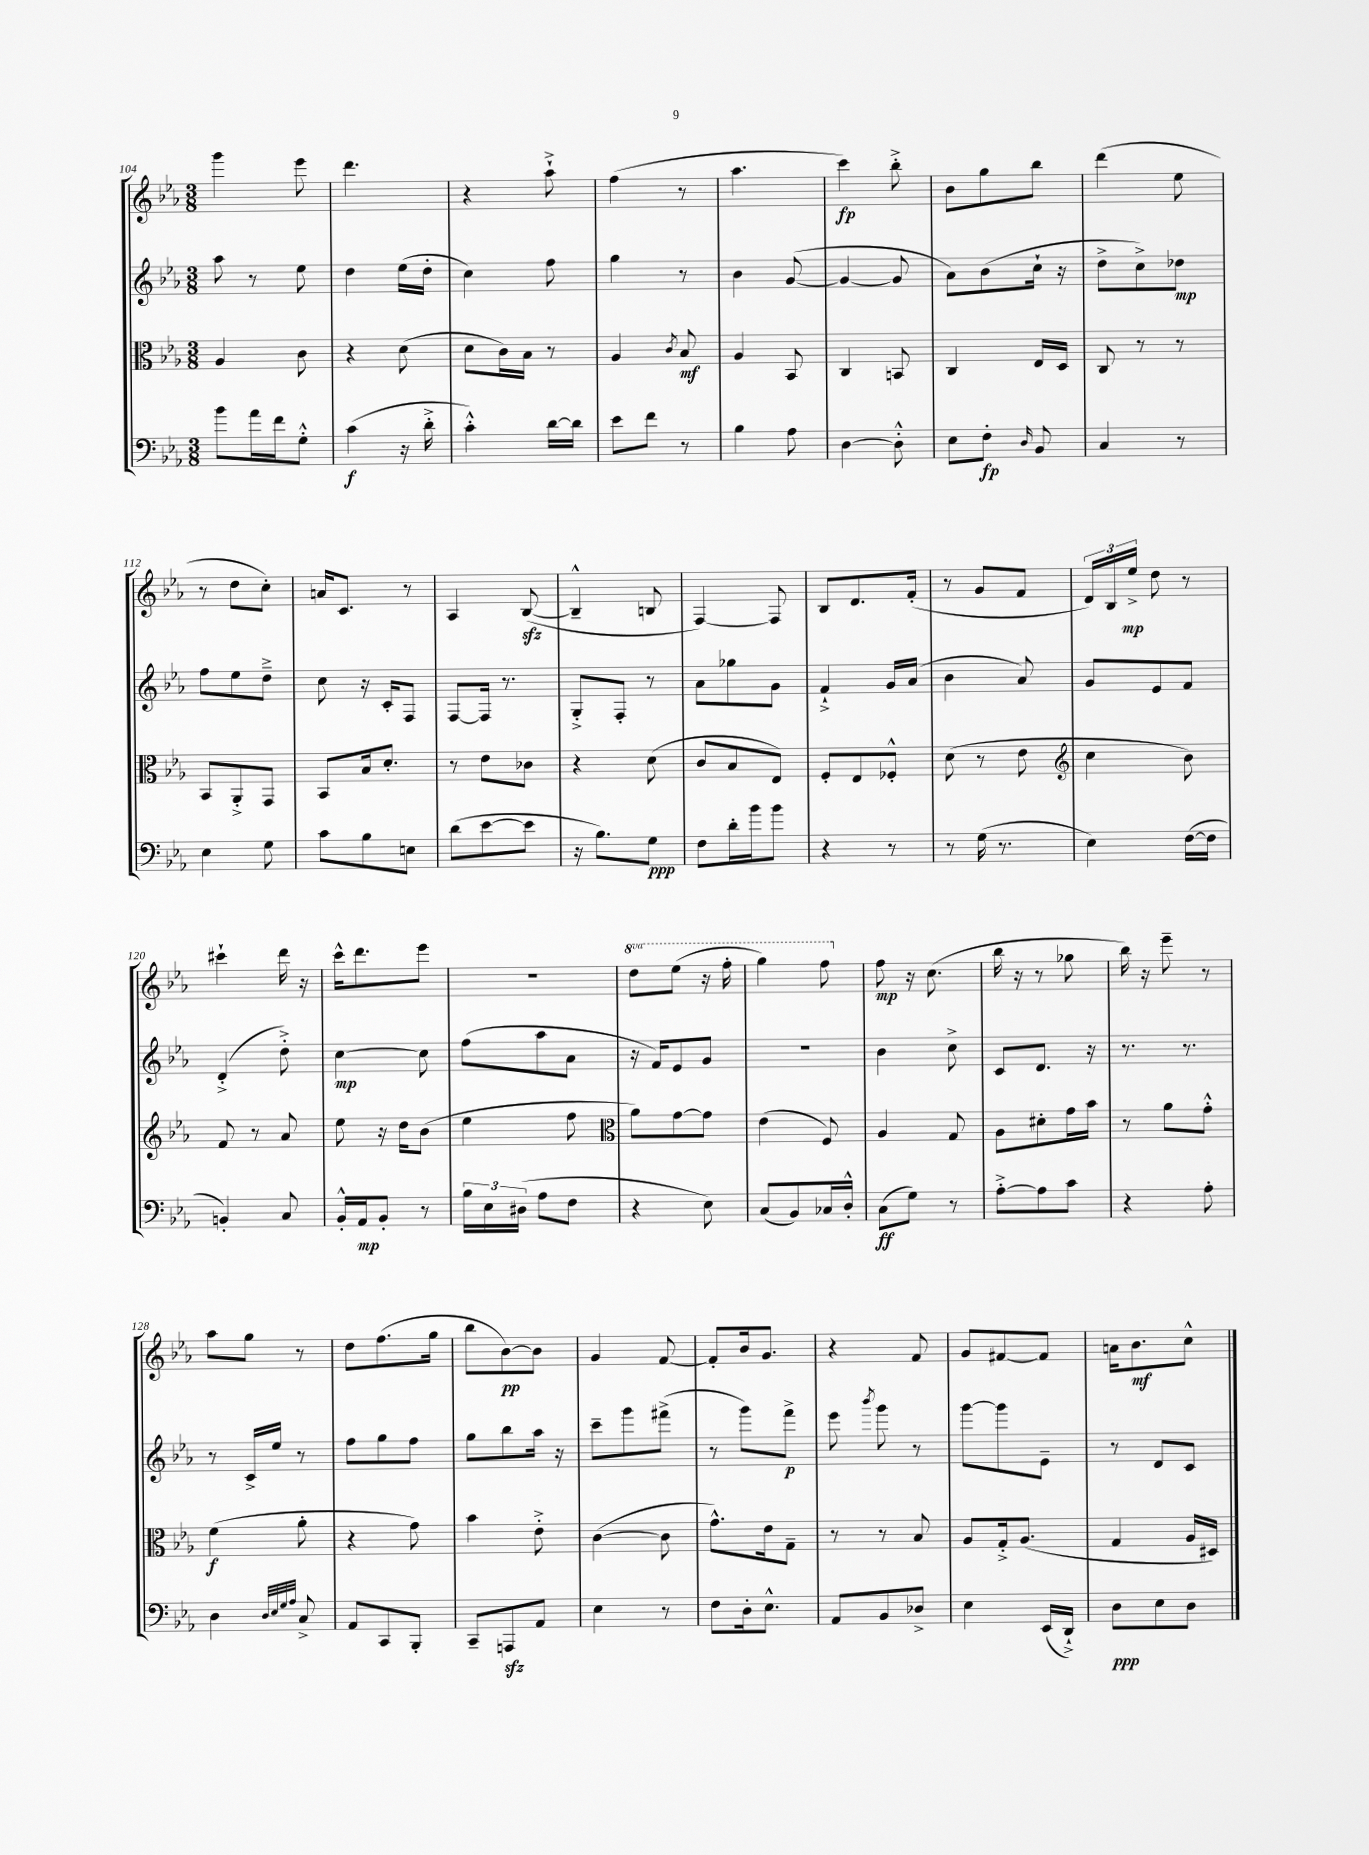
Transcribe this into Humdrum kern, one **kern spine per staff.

**kern	**dynam	**kern	**dynam	**kern	**dynam	**kern	**dynam
*part4	*part4	*part3	*part3	*part2	*part2	*part1	*part1
*staff4	*staff4	*staff3	*staff3	*staff2	*staff2	*staff1	*staff1
*clefF4	*	*clefC3	*	*clefG2	*	*clefG2	*
*k[b-e-a-]	*	*k[b-e-a-]	*	*k[b-e-a-]	*	*k[b-e-a-]	*
*M3/8	*	*M3/8	*	*M3/8	*	*M3/8	*
=104	=104	=104	=104	=104	=104	=104	=104
8b-\L	.	4A-/	.	8aa-\	.	4ggg\	.
16a-\L	.	.	.	8r	.	.	.
16f\J	.	.	.	.	.	.	.
8G'^^\J	.	8c\	.	8ee-\	.	8eee-\	.
=105	=105	=105	=105	=105	=105	=105	=105
(4c\	f	4r	.	4dd\	.	4.ddd\	.
16r	.	(8d\	.	(16ee-\LL	.	.	.
16d'^\	.	.	.	16dd'\JJ	.	.	.
=106	=106	=106	=106	=106	=106	=106	=106
4c'^^\)	.	8d\L	.	4cc\)	.	4r	.
.	.	16c\L)	.	.	.	.	.
.	.	16B-\JJ	.	.	.	.	.
[16d\LL	.	8r	.	8ff\	.	8aa-`^\	.
16d\JJ]	.	.	.	.	.	.	.
=107	=107	=107	=107	=107	=107	=107	=107
8e-\L	.	4A-/	.	4gg\	.	(4ff\	.
8f\J	.	.	.	.	.	.	.
.	.	8qc/	.	.	.	.	.
8r	.	8B-/	mf	8r	.	8r	.
=108	=108	=108	=108	=108	=108	=108	=108
4B-\	.	4A-/	.	4b-\	.	4.aa-\	.
8A-\	.	8BB-/	.	([8g/	.	.	.
=109	=109	=109	=109	=109	=109	=109	=109
[4D\	.	4C/	.	4g/_	.	4ccc\)	fp
8D'^^\]	.	8BBn/	.	8g/]	.	8bb-'^\	.
=110	=110	=110	=110	=110	=110	=110	=110
8E-\L	.	4C/	.	8a-\L)	.	8b-\L	.
8F'\J	fp	.	.	(8b-\	.	8gg\	.
16qqD/	.	.	.	.	.	.	.
8BB-/	.	16E-/LL	.	16cc`\Jk	.	8bb-\J	.
.	.	16D/JJ	.	16r	.	.	.
=111	=111	=111	=111	=111	=111	=111	=111
4C/	.	8C/	.	8dd^\L	.	(4ddd\	.
.	.	8r	.	8cc^\)	.	.	.
8r	.	8r	.	8dd-X\J	mp	8ee-\	.
!!LO:LB:g=z
=112	=112	=112	=112	=112	=112	=112	=112
4E-\	.	8BB-/L	.	8ff\L	.	8r	.
.	.	8AA-'^/	.	8ee-\	.	8dd\L	.
8G\	.	8GG/J	.	8dd~^\J	.	8cc'\J)	.
=113	=113	=113	=113	=113	=113	=113	=113
8c\L	.	8BB-/L	.	8cc\	.	16an/KL	.
.	.	.	.	.	.	8.c/J	.
8B-\	.	16B-/k	.	16r	.	.	.
.	.	8.d'/J	.	16c'/KL	.	.	.
8En\J	.	.	.	8F/J	.	8r	.
=114	=114	=114	=114	=114	=114	=114	=114
(8d\L	.	8r	.	[8F/L	.	4A-/	.
[8e-\	.	8e-\L	.	16F/Jk]	.	.	.
.	.	.	.	8.r	.	.	.
8e-\J]	.	8c-X\J	.	.	.	([8B-zz/	.
=115	=115	=115	=115	=115	=115	=115	=115
16r	.	4r	.	8G'^/L	.	4B-~^^/]	.
8.B-\L)	.	.	.	.	.	.	.
.	.	.	.	8F'/J	.	.	.
8G\J	ppp	(8d\	.	8r	.	8Bn/	.
=116	=116	=116	=116	=116	=116	=116	=116
8F\L	.	8c/L	.	8a-\L	.	[4F/)	.
16d'\L	.	8B-/	.	8gg-X\	.	.	.
16b-\J	.	.	.	.	.	.	.
8b-\J	.	8E-/J)	.	8g\J	.	8F/]	.
=117	=117	=117	=117	=117	=117	=117	=117
4r	.	8F'/L	.	4f`^/	.	8B-/L	.
.	.	8E-/	.	.	.	8.d/	.
8r	.	8F-X'^^/J	.	16g/LL	.	.	.
.	.	.	.	(16a-/JJ	.	(16f'/Jk	.
=118	=118	=118	=118	=118	=118	=118	=118
8r	.	(8d\	.	4b-\	.	8r	.
(16G\	.	8r	.	.	.	8g/L	.
8.r	.	.	.	.	.	.	.
.	.	8e-\	.	8a-/)	.	8f/J	.
=119	=119	=119	=119	=119	=119	=119	=119
*	*	*clefG2	*	*	*	*	*
4E-\)	.	4cc\	.	8g/L	.	24d/LL)	.
.	.	.	.	.	.	24B-/	.
.	.	.	.	.	.	24ee-^/JJ	mp
.	.	.	.	8e-/	.	8dd\	.
([16F\LL	.	8b-\)	.	8f/J	.	8r	.
16F\JJ]	.	.	.	.	.	.	.
!!LO:LB:g=z
=120	=120	=120	=120	=120	=120	=120	=120
4BBn'/)	.	8f/	.	(4d'^/	.	4ccc#X`\	.
.	.	8r	.	.	.	.	.
8C/	.	8a-/	.	8dd'^\)	.	16ddd\	.
.	.	.	.	.	.	16r	.
=121	=121	=121	=121	=121	=121	=121	=121
16BB-'^^/LL	.	8ee-\	.	[4cc\	mp	16ccc^^\KL	.
16AA-/J	mp	.	.	.	.	8.ddd\	.
8BB-'/J	.	16r	.	.	.	.	.
.	.	16dd\KL	.	.	.	.	.
8r	.	(8b-\J	.	8cc\]	.	8eee-\J	.
=122	=122	=122	=122	=122	=122	=122	=122
24B-\LL	.	4ee-\	.	(8ff\L	.	4.r	.
24E-\	.	.	.	.	.	.	.
(24D#X\JJ	.	.	.	.	.	.	.
8A-\L	.	.	.	8aa-\	.	.	.
8F\J	.	8ff\	.	8a-\J	.	.	.
=123	=123	=123	=123	=123	=123	=123	=123
*	*	*clefC3	*	*	*	*	*
*	*	*	*	*	*	*8va	*
4r	.	8a-\L)	.	16r	.	8ddd\L	.
.	.	.	.	16f/KL)	.	.	.
.	.	[8g\	.	8e-/	.	(8eee-\J	.
8E-\)	.	8g\J]	.	8g/J	.	16r	.
.	.	.	.	.	.	16fff'\	.
=124	=124	=124	=124	=124	=124	=124	=124
(8C/L	.	(4e-\	.	4.r	.	4ggg\)	.
8BB-/)	.	.	.	.	.	.	.
16C-X/L	.	8F/)	.	.	.	8fff\	.
16D'^^/JJ	.	.	.	.	.	.	.
=125	=125	=125	=125	=125	=125	=125	=125
*	*	*	*	*	*	*X8va	*
(8C\L	ff	4A-/	.	4b-\	.	8ff\	mp
8G\J)	.	.	.	.	.	16r	.
.	.	.	.	.	.	(8.cc\	.
8r	.	8G/	.	8cc^\	.	.	.
=126	=126	=126	=126	=126	=126	=126	=126
[8A-'^\L	.	8A-\L	.	8c/L	.	16bb-\	.
.	.	.	.	.	.	16r	.
8A-\]	.	8d#X'\	.	8.d/J	.	8r	.
8c\J	.	16g\L	.	.	.	8gg-X\	.
.	.	16b-\JJ	.	16r	.	.	.
=127	=127	=127	=127	=127	=127	=127	=127
4r	.	8r	.	8.r	.	16bb-\)	.
.	.	.	.	.	.	16r	.
.	.	8a-\L	.	.	.	8eee-~\	.
.	.	.	.	8.r	.	.	.
8A-'\	.	8g'^^\J	.	.	.	8r	.
!!LO:LB:g=z
=128	=128	=128	=128	=128	=128	=128	=128
4D\	.	(4f\	f	8r	.	8aa-\L	.
.	.	.	.	16c^/LL	.	8gg\J	.
.	.	.	.	16ee-/JJ	.	.	.
32qqD/LLL	.	.	.	.	.	.	.
32qqE-/	.	.	.	.	.	.	.
32qqG/	.	.	.	.	.	.	.
32qqA-/JJJ	.	.	.	.	.	.	.
8C^/	.	8a-'\	.	8r	.	8r	.
=129	=129	=129	=129	=129	=129	=129	=129
8AA-/L	.	4r	.	8ff\L	.	8dd\L	.
8CC/	.	.	.	8gg\	.	(8.ff\	.
8BBB-'/J	.	8g\)	.	8ff\J	.	.	.
.	.	.	.	.	.	16gg\Jk	.
=130	=130	=130	=130	=130	=130	=130	=130
8CC~/L	.	4b-\	.	8gg\L	.	8bb-\L	.
8AAAnzz/	.	.	.	8bb-\	.	[8b-\)	pp
8AA-/J	.	8e-'^\	.	16aa-\Jk	.	8b-\J]	.
.	.	.	.	16r	.	.	.
=131	=131	=131	=131	=131	=131	=131	=131
4E-\	.	([4c\	.	8ccc~\L	.	4g/	.
.	.	.	.	8ggg\	.	.	.
8r	.	8c\]	.	(8fff#X^\J	.	[8f/	.
=132	=132	=132	=132	=132	=132	=132	=132
8F\L	.	8.g^^\L)	.	8r	.	8f'/L]	.
16D'\k	.	.	.	8ggg\L)	.	16b-/k	.
8.E-^^\J	.	16e-\k	.	.	.	8.g/J	.
.	.	8G~\J	.	8fff^\J	p	.	.
=133	=133	=133	=133	=133	=133	=133	=133
8AA-/L	.	8r	.	8eee-\	.	4r	.
.	.	.	.	8qbbb-/	.	.	.
8BB-/	.	8r	.	8ggg\	.	.	.
8D-X^/J	.	8B-/	.	8r	.	8f/	.
=134	=134	=134	=134	=134	=134	=134	=134
4E-\	.	8A-/L	.	[8ggg\L	.	8g/L	.
.	.	16G'^/k	.	8ggg\]	.	[8f#X/	.
.	.	(8.A-/J	.	.	.	.	.
(16EE-/LL	.	.	.	8e-~\J	.	8f#/J]	.
16DD`^/JJ)	.	.	.	.	.	.	.
=135	=135	=135	=135	=135	=135	=135	=135
8D\L	ppp	4G/	.	8r	.	16an\KL	.
.	.	.	.	.	.	8.b-\	mf
8E-\	.	.	.	8d/L	.	.	.
8D\J	.	16A-/LL	.	8c/J	.	8cc^^\J	.
.	.	16D#X/JJ)	.	.	.	.	.
==	==	==	==	==	==	==	==
*-	*-	*-	*-	*-	*-	*-	*-
